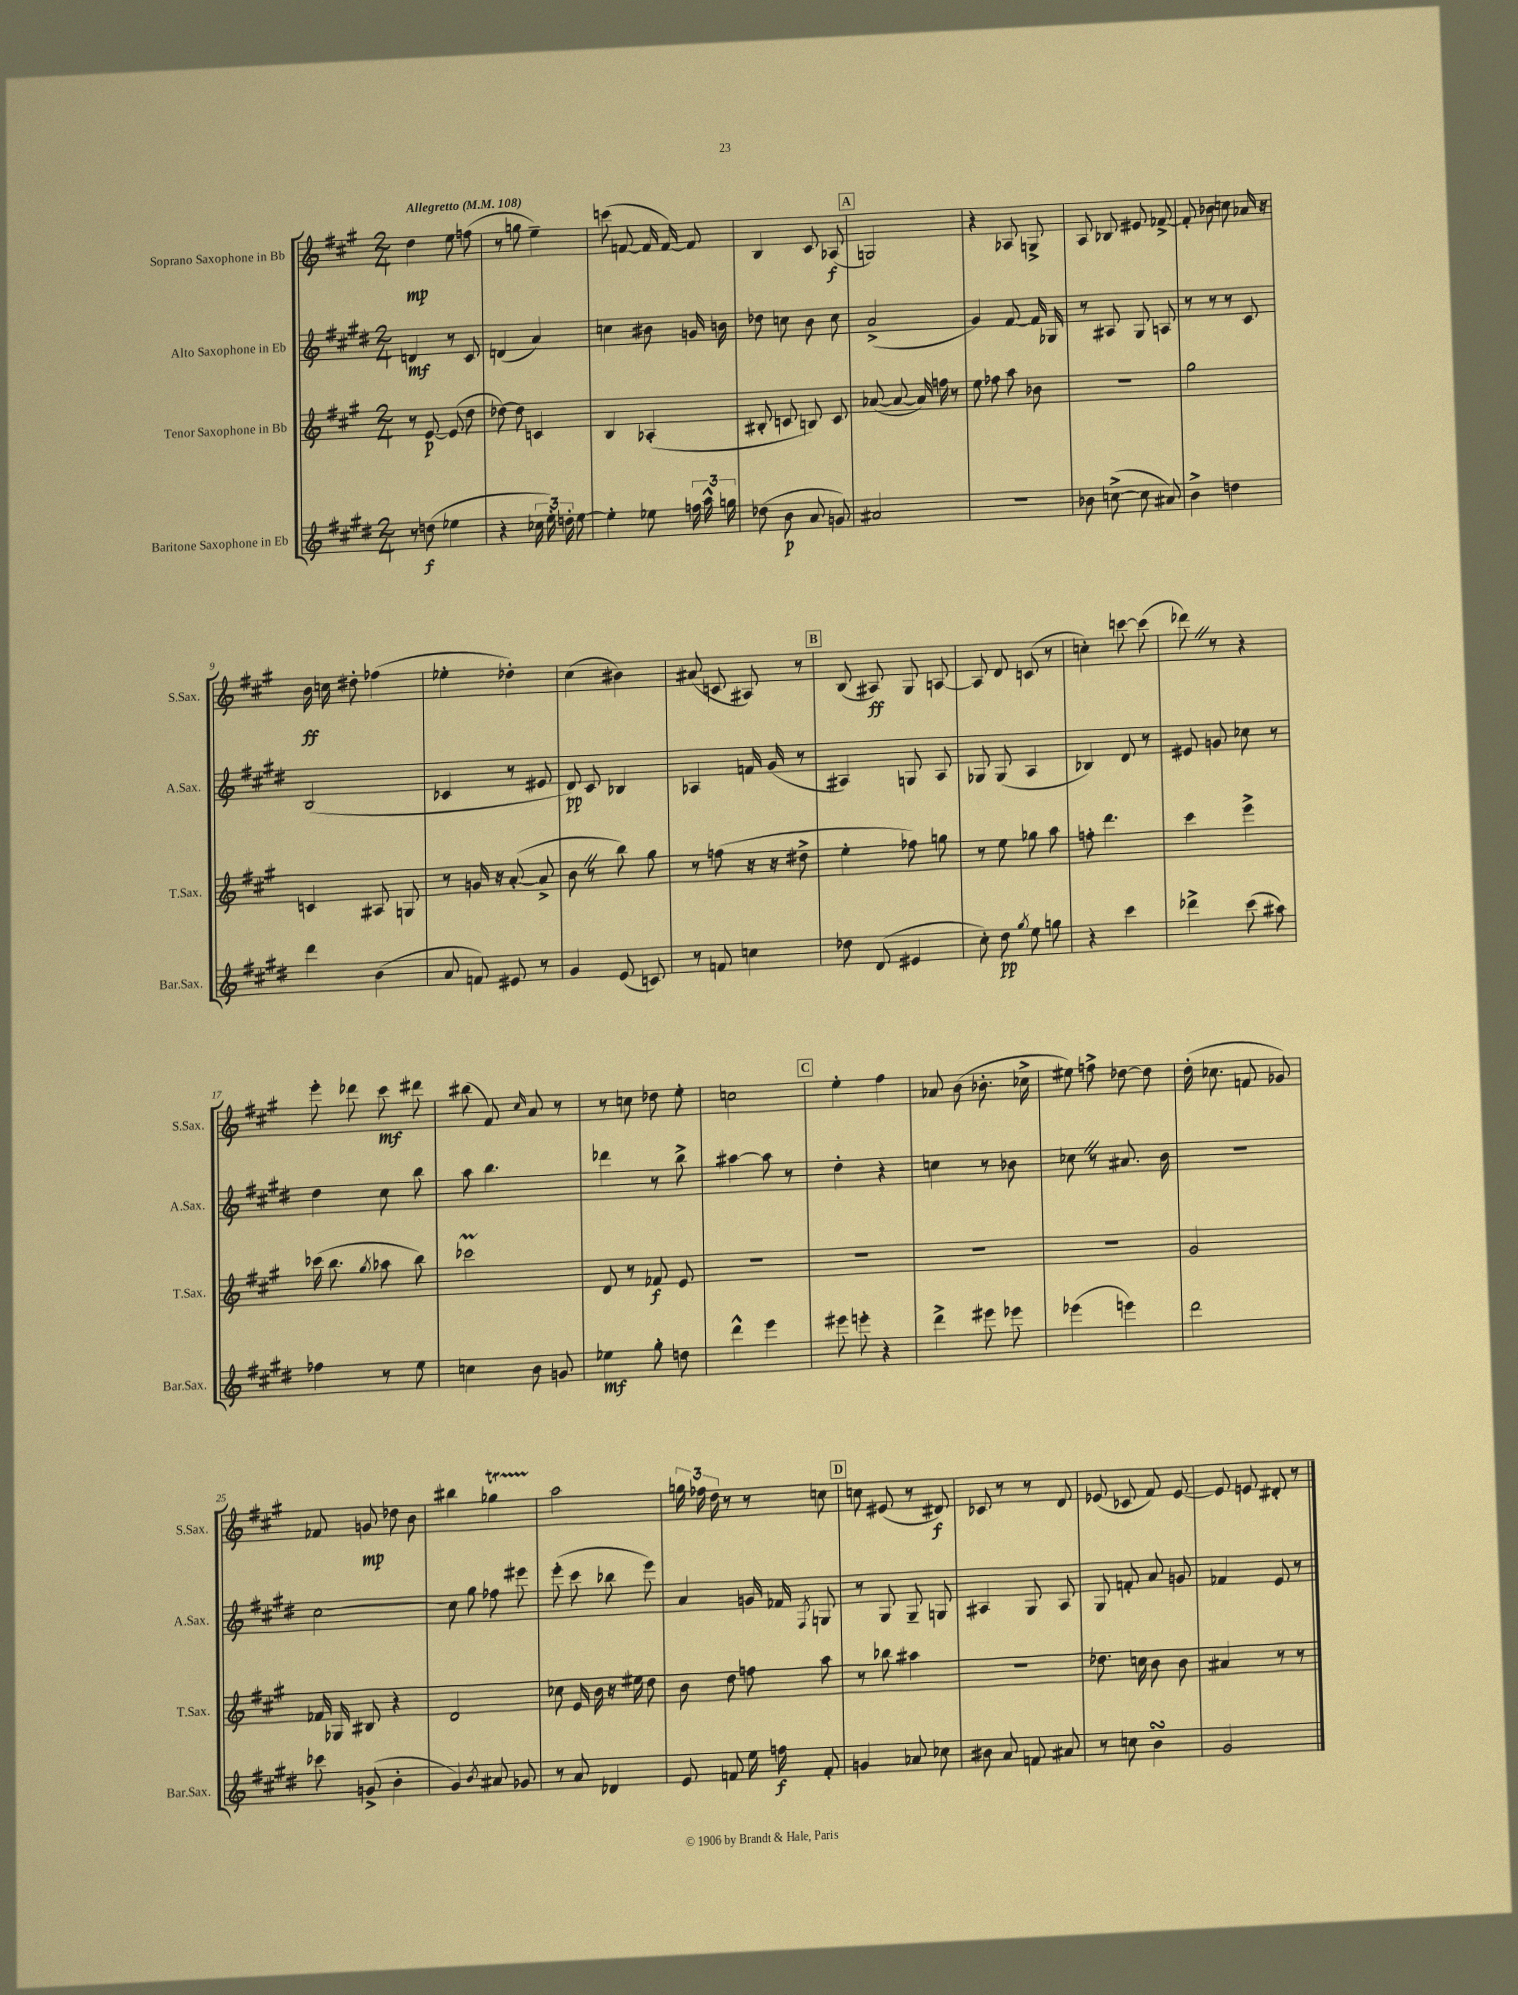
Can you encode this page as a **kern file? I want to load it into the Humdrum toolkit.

**kern	**dynam	**kern	**dynam	**kern	**dynam	**kern	**dynam
*part4	*part4	*part3	*part3	*part2	*part2	*part1	*part1
*staff4	*staff4	*staff3	*staff3	*staff2	*staff2	*staff1	*staff1
*I"Baritone Saxophone in Eb	*	*I"Tenor Saxophone in Bb	*	*I"Alto Saxophone in Eb	*	*I"Soprano Saxophone in Bb	*
*I'Bar.Sax.	*	*I'T.Sax.	*	*I'A.Sax.	*	*I'S.Sax.	*
*clefG2	*	*clefG2	*	*clefG2	*	*clefG2	*
*k[f#c#g#d#]	*	*k[f#c#g#]	*	*k[f#c#g#d#]	*	*k[f#c#g#]	*
*M2/4	*	*M2/4	*	*M2/4	*	*M2/4	*
*MM108	*	*MM108	*	*MM108	*	*MM108	*
=1	=1	=1	=1	=1	=1	=1	=1
!	!	!	!	!	!	!LO:TX:a:B:t=Allegretto	!
8r	.	8r	.	4dn/	mf	4dd\	mp
(8ddn\	f	[8e/	p	.	.	.	.
4ee-X\	.	(8e/]	.	8r	.	8ee\	.
.	.	8dd\	.	8c#/	.	(8ffn\	.
=2	=2	=2	=2	=2	=2	=2	=2
4r	.	[8dd-X\)	.	(4dn/	.	8r	.
.	.	8dd-\]	.	.	.	8ggn\	.
24cc-X\	.	4cn/	.	4a/)	.	4ee~\)	.
24ee'\)	.	.	.	.	.	.	.
24ddn'\	.	.	.	.	.	.	.
[8ee\	.	.	.	.	.	.	.
=3	=3	=3	=3	=3	=3	=3	=3
4ee'\]	.	4B/	.	4ccn\	.	(8cccn\	.
.	.	.	.	.	.	[8fn/	.
8ee-X\	.	(4A-X'/	.	8b#X\	.	16f/]	.
.	.	.	.	.	.	[16f/)	.
24ffn\	.	.	.	16gn/	.	8f/]	.
24aa^^\	.	.	.	.	.	.	.
.	.	.	.	16bn\	.	.	.
24ggn\	.	.	.	.	.	.	.
=4	=4	=4	=4	=4	=4	=4	=4
(8dd-X\	.	8B#X'/	.	8dd-X\	.	4B/	.
8b\	p	8cn/	.	8ccn\	.	.	.
8a/	.	8Bn/)	.	8b\	.	8c#/	.
8gn/)	.	8c/	.	8cc\	.	(8A-X/	f
!!LO:REH:place=s1:t=A
=5	=5	=5	=5	=5	=5	=5	=5
2a#X/	.	([8a-X/	.	(2a^/	.	2Gn/)	.
.	.	8a-/_	.	.	.	.	.
.	.	16a-/])	.	.	.	.	.
.	.	16ffn\	.	.	.	.	.
.	.	8r	.	.	.	.	.
=6	=6	=6	=6	=6	=6	=6	=6
2r	.	8ee\	.	4g#/)	.	4r	.
.	.	8ff-X\	.	.	.	.	.
.	.	8aa\	.	[8f#/	.	8A-X/	.
.	.	8b-X\	.	16f#/]	.	8Gn^/	.
.	.	.	.	16G-X/	.	.	.
=7	=7	=7	=7	=7	=7	=7	=7
8b-X\	.	2r	.	8r	.	8A/	.
([8ccn^\	.	.	.	8A#X/	.	8B-X/	.
8cc\]	.	.	.	8G#/	.	8e#X/	.
8a#X/)	.	.	.	8An/	.	[8f-X^/	.
=8	=8	=8	=8	=8	=8	=8	=8
4b^\	.	2gg#\	.	8r	.	8f-'/]	.
.	.	.	.	8r	.	8b-X\	.
4ddn\	.	.	.	8r	.	8ccn\	.
.	.	.	.	8c#/	.	16a-X/	.
.	.	.	.	.	.	16r	.
!!LO:LB:g=z
=9	=9	=9	=9	=9	=9	=9	=9
4ddd#\	.	4cn/	.	(2B/	.	16b\	ff
.	.	.	.	.	.	16ccn\	.
.	.	.	.	.	.	8dd#X'\	.
(4b\	.	8A#X/	.	.	.	(4ff-X\	.
.	.	8Gn/	.	.	.	.	.
=10	=10	=10	=10	=10	=10	=10	=10
8a/	.	8r	.	4c-X/	.	4ee-X'\	.
8fn/)	.	16gn/	.	.	.	.	.
.	.	16r	.	.	.	.	.
8e#X/	.	([8a'/	.	8r	.	4dd-X'\)	.
8r	.	8a^/]	.	8e#X/	.	.	.
=11	=11	=11	=11	=11	=11	=11	=11
4g#/	.	8bZ\	.	8d#/)	pp	(4cc#\	.
.	.	8r	.	8c#/	.	.	.
(8e/	.	8bb\)	.	4B-X/	.	4b#X\)	.
8cn/)	.	8gg#\	.	.	.	.	.
=12	=12	=12	=12	=12	=12	=12	=12
8r	.	8r	.	4A-X/	.	(8a#X/	.
8fn/	.	(8ffn\	.	.	.	8cn/	.
4ccn\	.	16r	.	16fn/	.	8A#X/)	.
.	.	16r	.	(16g#/	.	.	.
.	.	8dd#X^\	.	8r	.	8r	.
!!LO:REH:place=s1:t=B
=13	=13	=13	=13	=13	=13	=13	=13
8dd-X\	.	4ee'\	.	4A#X/)	.	(8B/	.
(8d#/	.	.	.	.	.	8A#X/)	ff
4e#X/	.	8ff-X\)	.	8Gn/	.	8G#/	.
.	.	8ggn\	.	8A#/	.	[8An/	.
=14	=14	=14	=14	=14	=14	=14	=14
8cc#'\)	.	8r	.	8G-X/	.	8A/]	.
8dd#\	pp	8ee\	.	(8G-/	.	8d/	.
8qgg#/	.	.	.	.	.	.	.
8ee\	.	8gg-X\	.	4A/	.	(8cn/	.
8ggn\	.	8aa\	.	.	.	8r	.
=15	=15	=15	=15	=15	=15	=15	=15
4r	.	8ffn'\	.	4B-X/)	.	4ccn'\)	.
.	.	4.ddd\	.	.	.	.	.
4ccc#\	.	.	.	8d#/	.	[8cccn\	.
.	.	.	.	8r	.	(8ccc\]	.
=16	=16	=16	=16	=16	=16	=16	=16
4ddd-X^\	.	4ccc#\	.	8e#X/	.	8ddd-XZ\)	.
.	.	.	.	8gn/	.	8r	.
(8ccc#\	.	4eee^\	.	8cc-X\	.	4r	.
8aa#X\)	.	.	.	8r	.	.	.
!!LO:LB:g=z
=17	=17	=17	=17	=17	=17	=17	=17
4ff-X\	.	(16ccc-X\	.	4dd#\	.	8eee'\	.
.	.	8.bb\	.	.	.	.	.
.	.	.	.	.	.	8ddd-X\	.
.	.	8qgg#/	.	.	.	.	.
8r	.	8aa-X\	.	8cc#\	.	8ccc#\	mf
8ee\	.	8bb\)	.	8bb\	.	8ddd#X\	.
=18	=18	=18	=18	=18	=18	=18	=18
4ccn\	.	2ccc-XM\	.	8aa\	.	(8bb#X\	.
.	.	.	.	4.bb\	.	8f#/)	.
.	.	.	.	.	.	16qqcc#/	.
8b\	.	.	.	.	.	8a/	.
8gn/	.	.	.	.	.	8r	.
=19	=19	=19	=19	=19	=19	=19	=19
4ee-X\	mf	8d/	.	4ddd-X\	.	8r	.
.	.	8r	.	.	.	8ccn\	.
8gg#'\	.	8f-X/	f	8r	.	8dd-X\	.
8ddn\	.	8e/	.	8bb^\	.	8ee'\	.
=20	=20	=20	=20	=20	=20	=20	=20
4ddd#^^\	.	2r	.	[4aa#X\	.	2ccn\	.
4eee\	.	.	.	8aa#\]	.	.	.
.	.	.	.	8r	.	.	.
!!LO:REH:place=s1:t=C
=21	=21	=21	=21	=21	=21	=21	=21
8eee#X\	.	2r	.	4dd#'\	.	4ee'\	.
8eeen'\	.	.	.	.	.	.	.
4r	.	.	.	4r	.	4ff#\	.
=22	=22	=22	=22	=22	=22	=22	=22
4ddd#^\	.	2r	.	4ccn\	.	8a-X/	.
.	.	.	.	.	.	(8b\	.
8eee#X\	.	.	.	8r	.	8.b-X'\	.
8eee-X\	.	.	.	8b-X\	.	.	.
.	.	.	.	.	.	16cc-X^\	.
=23	=23	=23	=23	=23	=23	=23	=23
(4eee-X\	.	2r	.	8cc-XZ\	.	8ee#X\)	.
.	.	.	.	8r	.	8ffn^\	.
4eeen\)	.	.	.	8.a#X/	.	[8dd-X\	.
.	.	.	.	.	.	8dd-\]	.
.	.	.	.	16b\	.	.	.
=24	=24	=24	=24	=24	=24	=24	=24
2ddd#\	.	2g#/	.	2r	.	(16dd'\	.
.	.	.	.	.	.	8.cc-X\	.
.	.	.	.	.	.	8fn/	.
.	.	.	.	.	.	8g-X/)	.
!!LO:LB:g=z
=25	=25	=25	=25	=25	=25	=25	=25
8ccc-X\	.	16f-X/	.	[2cc#\	.	8f-X/	.
.	.	16G-X/	.	.	.	.	.
(8gn^/	.	8B#X/	.	.	.	8gn/	mp
4b'\	.	4r	.	.	.	8dd-X\	.
.	.	.	.	.	.	8b\	.
=26	=26	=26	=26	=26	=26	=26	=26
4g#/)	.	2d/	.	8cc#\]	.	4bb#X\	.
.	.	.	.	8gg#\	.	.	.
8qb/	.	.	.	.	.	.	.
8a#X/	.	.	.	8ff-X\	.	4gg-XT\	.
8g-X/	.	.	.	8eee#X\	.	.	.
=27	=27	=27	=27	=27	=27	=27	=27
8r	.	8cc-X\	.	(8eee'\	.	2aa\	.
8a/	.	16e/	.	8ccc#\	.	.	.
.	.	16b\	.	.	.	.	.
4d-X/	.	16r	.	8bb-X\	.	.	.
.	.	16ee#X\	.	.	.	.	.
.	.	8dd\	.	8eee\)	.	.	.
=28	=28	=28	=28	=28	=28	=28	=28
8e/	.	8b\	.	4a/	.	24ggn\	.
.	.	.	.	.	.	24ff-X\	.
.	.	.	.	.	.	24dd\	.
8fn/	.	8dd\	.	.	.	8r	.
16ee\	.	8ffn\	.	16gn/	.	8r	.
16ffn\	f	.	.	16f-X/	.	.	.
.	.	.	.	8qF#/	.	.	.
8f'/	.	8aa\	.	8Gn/	.	8ccn\	.
!!LO:REH:place=s1:t=D
=29	=29	=29	=29	=29	=29	=29	=29
4gn/	.	8r	.	8r	.	8ccn\	.
.	.	8bb-X\	.	8G#/	.	(8e#X/	.
8a-X/	.	4aa#X\	.	8G#~/	.	8r	.
8cc-X\	.	.	.	8Gn/	.	8d#X/)	f
=30	=30	=30	=30	=30	=30	=30	=30
8b#X\	.	2r	.	4A#X/	.	8c-X/	.
8a/	.	.	.	.	.	8r	.
8fn/	.	.	.	8G#/	.	8r	.
8a#X/	.	.	.	8A#/	.	8d/	.
=31	=31	=31	=31	=31	=31	=31	=31
8r	.	8.dd-X\	.	8G#/	.	(8e-X/	.
8ccn\	.	.	.	8fn'/	.	8c-X/	.
.	.	16ccn\	.	.	.	.	.
4bsSSS\	.	8b\	.	8a/	.	8f#/)	.
.	.	8b\	.	8gn/	.	[8e-/	.
=32	=32	=32	=32	=32	=32	=32	=32
2g#/	.	4a#X/	.	4f-X/	.	8e-/]	.
.	.	.	.	.	.	8en/	.
.	.	8r	.	8e/	.	8d#X'/	.
.	.	8r	.	8r	.	8r	.
==	==	==	==	==	==	==	==
*-	*-	*-	*-	*-	*-	*-	*-
